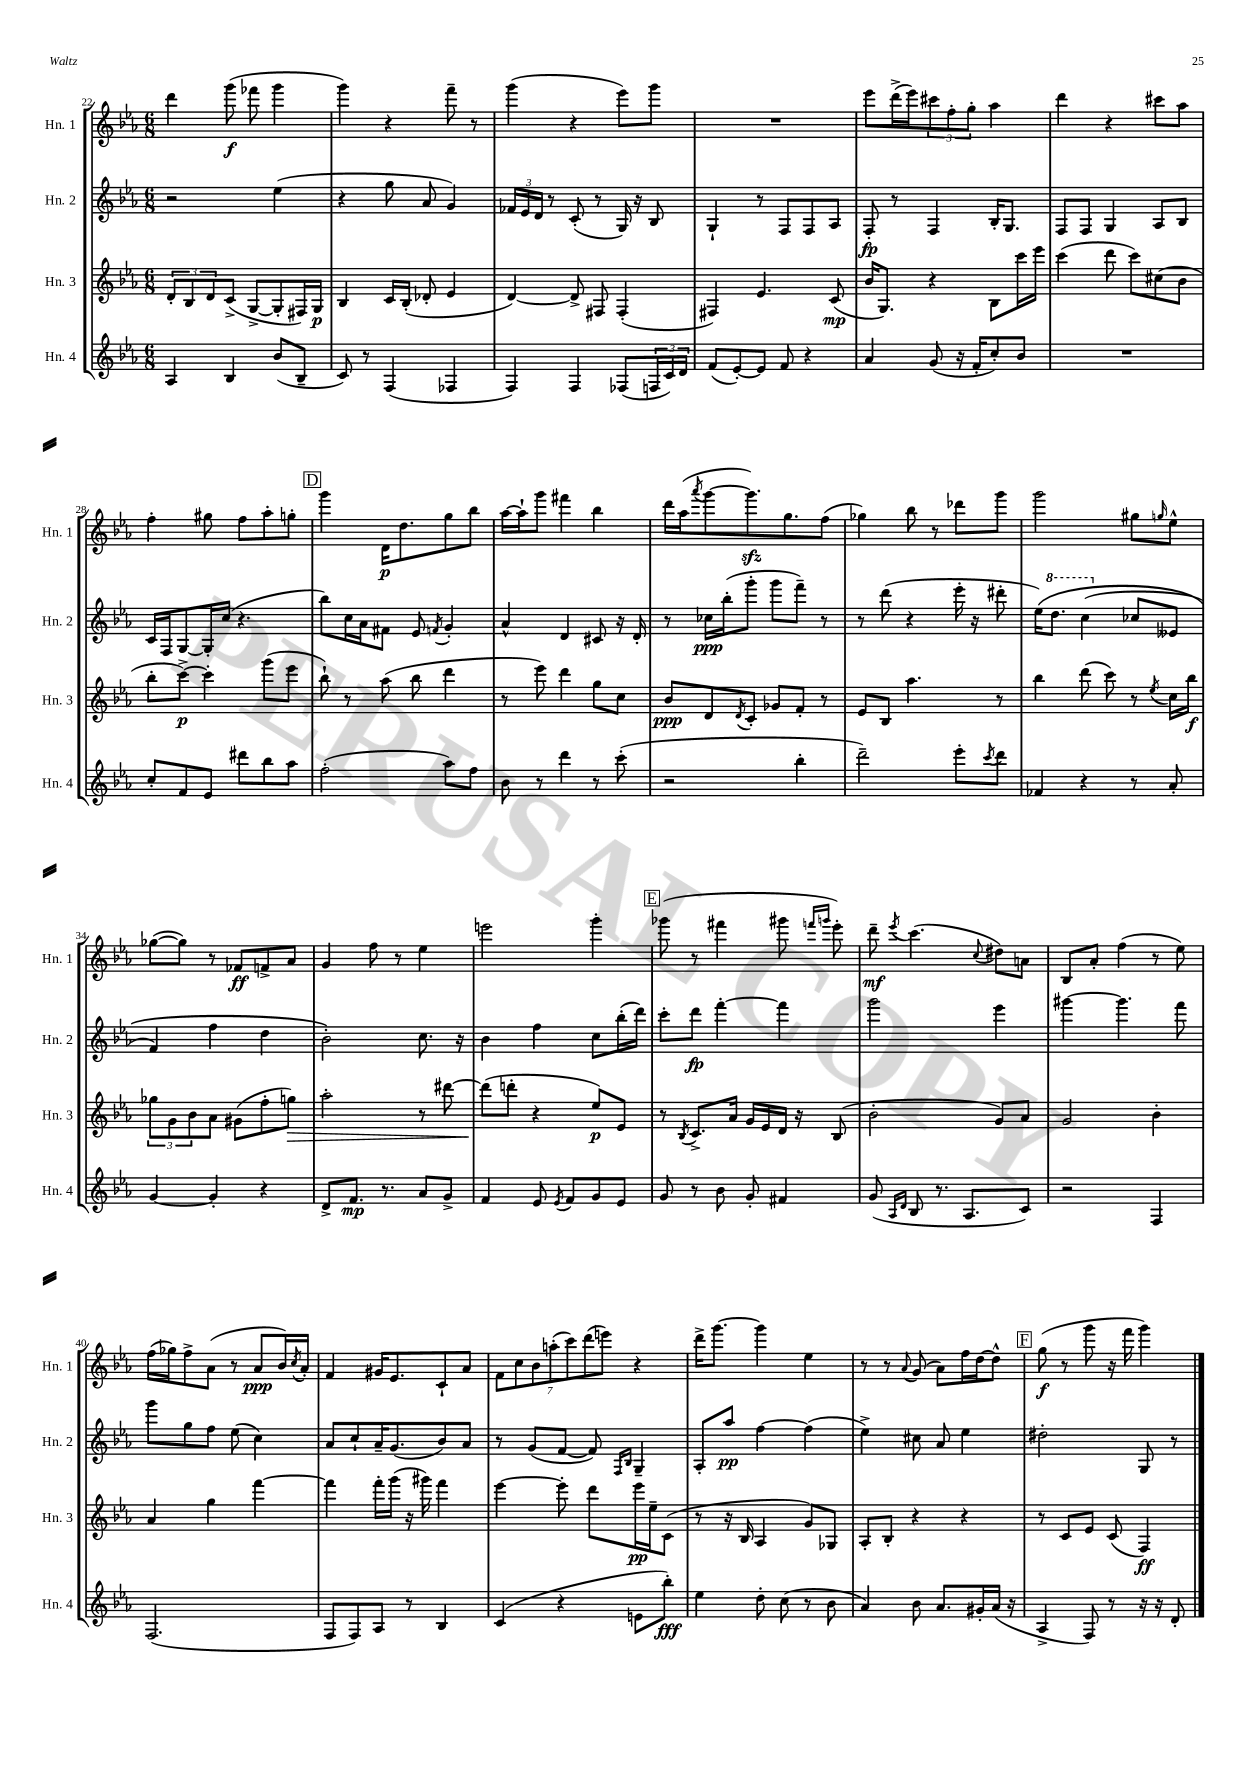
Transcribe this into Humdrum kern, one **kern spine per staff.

**kern	**dynam	**kern	**dynam	**kern	**dynam	**kern	**dynam
*part4	*part4	*part3	*part3	*part2	*part2	*part1	*part1
*staff4	*staff4	*staff3	*staff3	*staff2	*staff2	*staff1	*staff1
*I"Hn. 4	*	*I"Hn. 3	*	*I"Hn. 2	*	*I"Hn. 1	*
*I'Hn. 4	*	*I'Hn. 3	*	*I'Hn. 2	*	*I'Hn. 1	*
*clefG2	*	*clefG2	*	*clefG2	*	*clefG2	*
*k[b-e-a-]	*	*k[b-e-a-]	*	*k[b-e-a-]	*	*k[b-e-a-]	*
*M6/8	*	*M6/8	*	*M6/8	*	*M6/8	*
=22	=22	=22	=22	=22	=22	=22	=22
4A-/	.	12d'/L	.	2r	.	4ddd\	.
.	.	12B-/	.	.	.	.	.
.	.	12d/	.	.	.	.	.
4B-/	.	(8c^/J	.	.	.	(8ggg\	f
.	.	[8G^/L	.	.	.	8fff-X\	.
(8b-/L	.	8G'/]	.	(4ee-\	.	4ggg\	.
8B-~/J	.	16F#X/L)	.	.	.	.	.
.	.	16G/JJ	p	.	.	.	.
=23	=23	=23	=23	=23	=23	=23	=23
8c/)	.	4B-/	.	4r	.	4ggg\)	.
8r	.	.	.	.	.	.	.
(4F/	.	16c/LL	.	8gg\	.	4r	.
.	.	(16B-'/JJ	.	.	.	.	.
.	.	8d-X'/	.	8a-/	.	.	.
4F-X/	.	4e-/	.	4g/)	.	8fff~\	.
.	.	.	.	.	.	8r	.
=24	=24	=24	=24	=24	=24	=24	=24
4F/)	.	[4d/)	.	24f-X/LL	.	(4ggg\	.
.	.	.	.	24e-/	.	.	.
.	.	.	.	24d/JJ	.	.	.
.	.	.	.	8r	.	.	.
4F/	.	8d^/]	.	(8c'/	.	4r	.
.	.	8F#X/	.	8r	.	.	.
(8F-X/L	.	(4F#'/	.	16G/)	.	8eee-\L)	.
.	.	.	.	16r	.	.	.
24Fn/L	.	.	.	8B-/	.	8ggg\J	.
24c/)	.	.	.	.	.	.	.
24d/JJ	.	.	.	.	.	.	.
=25	=25	=25	=25	=25	=25	=25	=25
(8f/L	.	4F#X/)	.	4G`/	.	2.r	.
[8e-'/)	.	.	.	.	.	.	.
8e-/J]	.	4.e-/	.	8r	.	.	.
8f/	.	.	.	8F/L	.	.	.
4r	.	.	.	8F/	.	.	.
.	.	(8c/	mp	8A-/J	.	.	.
=26	=26	=26	=26	=26	=26	=26	=26
4a-/	.	16b-/KL	.	8F'/	fp	8eee-\L	.
.	.	8.G/J)	.	.	.	.	.
.	.	.	.	8r	.	(16ddd^\L	.
.	.	.	.	.	.	16eee-\J)	.
(8g/	.	4r	.	4F/	.	12ccc#X\	.
.	.	.	.	.	.	12ff'\	.
16r	.	.	.	.	.	.	.
.	.	.	.	.	.	12gg'\J	.
16f'/KL	.	.	.	.	.	.	.
8cc'/)	.	8B-\L	.	16B-'/KL	.	4aa-\	.
.	.	.	.	8.G/J	.	.	.
8b-/J	.	16ccc\L	.	.	.	.	.
.	.	16eee-\JJ	.	.	.	.	.
=27	=27	=27	=27	=27	=27	=27	=27
2.r	.	(4ccc\	.	8F/L	.	4ddd\	.
.	.	.	.	8F/J	.	.	.
.	.	8ddd\	.	4G/	.	4r	.
.	.	8ccc\L)	.	.	.	.	.
.	.	(8cc#X\	.	8A-/L	.	8ccc#X\L	.
.	.	8b-\J	.	8B-/J	.	8aa-\J	.
!!LO:LB:g=z
=28	=28	=28	=28	=28	=28	=28	=28
8cc'/L	.	8bb-'\L	.	16c/LL	.	4ff'\	.
.	.	.	.	16F/J	.	.	.
8f/	.	[8ccc^\J)	p	[8G/	.	.	.
8e-/J	.	4ccc'\]	.	16G'/L]	.	8gg#X\	.
.	.	.	.	(16cc/JJ	.	.	.
8ddd#X\L	.	.	.	4.r	.	8ff\L	.
8bb-\	.	(8ggg\L	.	.	.	8aa-'\	.
8aa-\J	.	8eee-\J	.	.	.	8ggn'\J	.
!!LO:REH:place=s1:t=D
=29	=29	=29	=29	=29	=29	=29	=29
(2ff'\	.	8bb-`\)	.	8bb-\L)	.	4ggg\	.
.	.	8r	.	16cc\L	.	.	.
.	.	.	.	16a-\J	.	.	.
.	.	(8aa-\	.	8f#X\J	.	16d\KL	p
.	.	.	.	.	.	8.dd\	.
.	.	8bb-\	.	8e-/	.	.	.
.	.	.	.	8qfn/	.	.	.
8aa-\L)	.	4ddd\	.	4g'/	.	8gg\	.
8ff\J	.	.	.	.	.	8bb-\J	.
=30	=30	=30	=30	=30	=30	=30	=30
8b-\	.	8r	.	4a-^^/	.	[16aa-\LL	.
.	.	.	.	.	.	16aa-`\J]	.
8r	.	8eee-\)	.	.	.	8ggg\J	.
4ddd\	.	4ddd\	.	4d/	.	4fff#X\	.
8r	.	8gg\L	.	8c#X/	.	4bb-\	.
(8ccc'\	.	8cc\J	.	16r	.	.	.
.	.	.	.	16d'/	.	.	.
=31	=31	=31	=31	=31	=31	=31	=31
2r	.	8b-/L	ppp	8r	.	16ddd\LL	.
.	.	.	.	.	.	(16aa-\J	.
.	.	.	.	.	.	8qaaa-/	.
.	.	8d/	.	16cc-X\LL	ppp	[8ggg\	.
.	.	.	.	(16bb-'\J	.	.	.
.	.	8qd/	.	.	.	.	.
.	.	8c'/J	.	8ggg'\J	.	8.gggzz\])	.
.	.	8g-X/L	.	8ggg\L	.	.	.
.	.	.	.	.	.	8.gg\	.
4bb-'\	.	8f'/J	.	8fff~\J)	.	.	.
.	.	8r	.	8r	.	(8ff\J	.
=32	=32	=32	=32	=32	=32	=32	=32
2ddd~\)	.	8e-/L	.	8r	.	4gg-X\)	.
.	.	8B-/J	.	(8ddd\	.	.	.
.	.	4.aa-\	.	4r	.	8bb-\	.
.	.	.	.	.	.	8r	.
8eee-'\L	.	.	.	16eee-'\	.	8ddd-X\L	.
.	.	.	.	16r	.	.	.
8qccc/	.	.	.	.	.	.	.
8ddd\J	.	8r	.	8ddd#X'\	.	8ggg\J	.
=33	=33	=33	=33	=33	=33	=33	=33
4f-X/	.	4bb-\	.	(16ee-\KL)	.	2ggg\	.
*	*	*	*	*8va	*	*	*
.	.	.	.	8.ddd\J	.	.	.
4r	.	(8ddd\	.	(4ccc\	.	.	.
.	.	8ccc\)	.	.	.	.	.
*	*	*	*	*X8va	*	*	*
8r	.	8r	.	8cc-X/L	.	8gg#X\L	.
.	.	8qee-/	.	.	.	16qqggn/	.
8a-'/	.	16cc\LL	.	8e--X/J	.	8ee-^^\J	.
.	.	16bb-\JJ	f	.	.	.	.
!!LO:LB:g=z
=34	=34	=34	=34	=34	=34	=34	=34
[4g/	.	12gg-X\L	.	4f/)	.	([8gg-X\L	.
.	.	12g\	.	.	.	.	.
.	.	.	.	.	.	8gg-\J])	.
.	.	12b-\	.	.	.	.	.
4g'/]	.	8a-\J	.	4ff\	.	8r	.
.	.	(8g#X\L	.	.	.	8f-X/L	ff
4r	.	8ff'\	.	4dd\	.	8fn^/	.
!	!	!	!LO:HP:b	!	!	!	!
.	.	8ggn\J)	>	.	.	8a-/J	.
=35	=35	=35	=35	=35	=35	=35	=35
8d^/L	.	2aa-'\	.	2b-'\)	.	4g/	.
8.f/J	mp	.	.	.	.	.	.
.	.	.	.	.	.	8ff\	.
8.r	.	.	.	.	.	.	.
.	.	.	.	.	.	8r	.
8a-/L	.	8r	.	8.cc\	.	4ee-\	.
8g^/J	.	[8ddd#X\	.	.	.	.	.
.	.	.	.	16r	.	.	.
=36	=36	=36	=36	=36	=36	=36	=36
4f/	.	(8ddd#\L]	.	4b-\	.	2eeen\	.
.	.	8dddn'\J	]	.	.	.	.
8e-/	.	4r	.	4ff\	.	.	.
8qe-/	.	.	.	.	.	.	.
8f/L	.	.	.	.	.	.	.
8g/	.	8ee-/L)	p	8cc\L	.	4ggg'\	.
8e-/J	.	8e-/J	.	(16bb-'\L	.	.	.
.	.	.	.	16ddd\JJ)	.	.	.
!!LO:REH:place=s1:t=E
=37	=37	=37	=37	=37	=37	=37	=37
8g/	.	8r	.	8ccc'\L	.	(8ggg-X\	.
.	.	8qB-/	.	.	.	.	.
8r	.	8.c^/L	.	8ddd\J	fp	8r	.
8b-\	.	.	.	[4fff'\	.	4fff#X\	.
.	.	16a-/Jk	.	.	.	.	.
8g'/	.	16g/LL	.	.	.	.	.
.	.	16e-/	.	.	.	.	.
4f#X/	.	16d/JJ	.	4fff\]	.	8ggg#X\	.
.	.	16r	.	.	.	.	.
.	.	.	.	.	.	16qqfffn/LL	.
.	.	.	.	.	.	16qqgggn/JJ	.
.	.	(8B-/	.	.	.	8eee-'\)	.
=38	=38	=38	=38	=38	=38	=38	=38
(8g/	.	2b-'\	.	2ggg\	.	8ddd~\	mf
16qqA-/LL	.	.	.	.	.	.	.
16qqd/JJ	.	.	.	.	.	8qeee-/	.
8B-/	.	.	.	.	.	(4.ccc\	.
8.r	.	.	.	.	.	.	.
8.A-/L	.	.	.	.	.	.	.
.	.	.	.	.	.	8qqcc/	.
.	.	8g/L)	.	4eee-\	.	8dd#X\L)	.
8c/J)	.	8a-/J	.	.	.	8an\J	.
=39	=39	=39	=39	=39	=39	=39	=39
2r	.	2g/	.	[4ggg#X\	.	8B-/L	.
.	.	.	.	.	.	8a-'/J	.
.	.	.	.	4.ggg#\]	.	(4ff\	.
4F/	.	4b-'\	.	.	.	8r	.
.	.	.	.	8fff\	.	8ee-\)	.
!!LO:LB:g=z
=40	=40	=40	=40	=40	=40	=40	=40
(2.F/	.	4a-/	.	8ggg\L	.	(16ff\LL	.
.	.	.	.	.	.	16gg-X\J)	.
.	.	.	.	8gg\	.	8ff^\	.
.	.	4gg\	.	8ff\J	.	(8a-\J	.
.	.	.	.	(8ee-\	.	8r	.
.	.	[4fff\	.	4cc\)	.	8a-/L	ppp
.	.	.	.	.	.	16b-/L)	.
.	.	.	.	.	.	8qcc/	.
.	.	.	.	.	.	16a-'/JJ	.
=41	=41	=41	=41	=41	=41	=41	=41
8F/L	.	4fff\]	.	8a-/L	.	4f/	.
8F/)	.	.	.	8cc`/	.	.	.
8A-/J	.	16fff'\LL	.	16a-~/K	.	16g#X/KL	.
.	.	(16ggg\JJ	.	(8.g/	.	8.e-/	.
8r	.	16r	.	.	.	.	.
.	.	16ggg#X\)	.	.	.	.	.
4B-/	.	4fff\	.	8b-/)	.	8c`/	.
.	.	.	.	8a-/J	.	8a-/J	.
=42	=42	=42	=42	=42	=42	=42	=42
(4c/	.	[4eee-\	.	8r	.	14f\L	.
.	.	.	.	.	.	14cc\	.
.	.	.	.	(8g/L	.	.	.
.	.	.	.	.	.	14b-\	.
.	.	.	.	.	.	(14aan'\	.
4r	.	8eee-'\]	.	[8f/J	.	.	.
.	.	.	.	.	.	14ccc\)	.
.	.	.	.	.	.	(14ddd\	.
.	.	8ddd\L	.	8f/])	.	.	.
.	.	.	.	.	.	14eeen\J)	.
.	.	.	.	16qqF/LL	.	.	.
.	.	.	.	16qqB-/JJ	.	.	.
8en\L	.	16eee-\L	pp	4G~/	.	4r	.
.	.	16ee-~\J	.	.	.	.	.
8bb-'\J)	fff	(8c\J	.	.	.	.	.
=43	=43	=43	=43	=43	=43	=43	=43
4ee-\	.	8r	.	8A-'/L	.	16ddd^\KL	.
.	.	.	.	.	.	[8.ggg\J	.
.	.	16r	.	8aa-/J	pp	.	.
.	.	16B-/	.	.	.	.	.
8dd'\	.	4A-/	.	[4ff\	.	4ggg\]	.
(8cc\	.	.	.	.	.	.	.
8r	.	8g/L)	.	(4ff\]	.	4ee-\	.
8b-\	.	8G-X/J	.	.	.	.	.
=44	=44	=44	=44	=44	=44	=44	=44
4a-/)	.	8A-'/L	.	4ee-^\)	.	8r	.
.	.	8B-'/J	.	.	.	8r	.
.	.	.	.	.	.	8qqa-/	.
8b-\	.	4r	.	8cc#X\	.	(8g/	.
8.a-/L	.	.	.	8a-/	.	8a-\L)	.
.	.	4r	.	4ee-\	.	16ff\L	.
16g#X'/L	.	.	.	.	.	[16dd\J	.
(16a-/JJ	.	.	.	.	.	8dd^^\J]	.
16r	.	.	.	.	.	.	.
!!LO:REH:place=s1:t=F
=45	=45	=45	=45	=45	=45	=45	=45
4A-^/	.	8r	.	2dd#X'\	.	(8gg\	f
.	.	8c/L	.	.	.	8r	.
8F/)	.	8e-/J	.	.	.	8ggg\	.
8r	.	(8c/	.	.	.	16r	.
.	.	.	.	.	.	16fff\	.
16r	.	4F/)	ff	8G/	.	4ggg\)	.
16r	.	.	.	.	.	.	.
8d'/	.	.	.	8r	.	.	.
==	==	==	==	==	==	==	==
*-	*-	*-	*-	*-	*-	*-	*-
